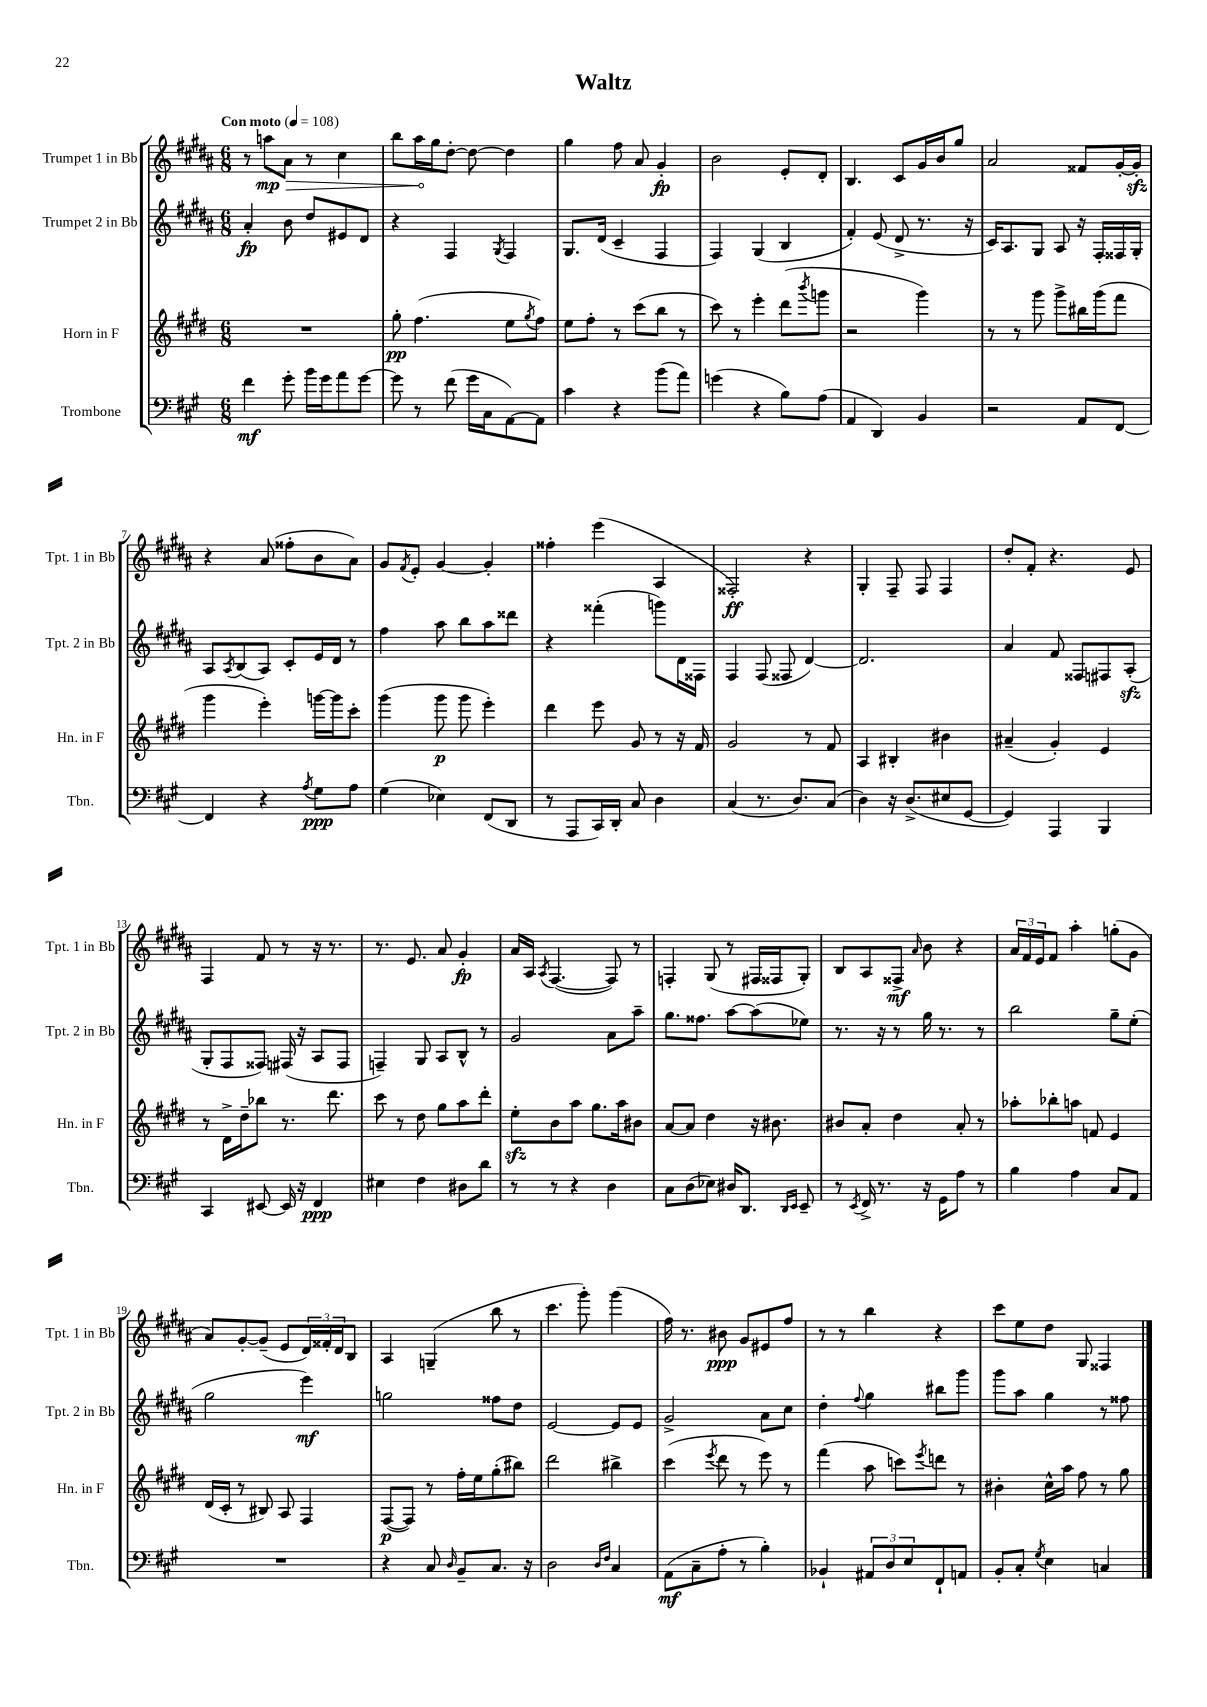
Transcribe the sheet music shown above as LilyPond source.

\header { title = "Waltz" }
<<
\new StaffGroup <<
\new Staff = "s0" \with { instrumentName = "Trumpet 1 in Bb" shortInstrumentName = "Tpt. 1 in Bb" } {
    \clef treble \key b \major \numericTimeSignature \time 6/8 \tempo "Con moto" 4 = 108
    r8 \once \override Hairpin.circled-tip = ##t a''8\mp\> ais'8 r8 cis''4 |
    b''8 ais''16\! gis''16 dis''8~-. dis''8~ dis''4 |
    gis''4 fis''8 ais'8 gis'4-.\fp |
    b'2 e'8-. dis'8-. |
    b4. cis'8 gis'16 b'16 gis''8 |
    ais'2 fisis'8 gis'16~-. gis'16-.\sfz |
    r4 ais'8( fisis''8-. b'8 ais'8) |
    gis'8 \acciaccatura { fis'8 } e'8-. gis'4~ gis'4-. |
    fisis''4-. e'''4( ais4 |
    fisis2-.\ff) r4 |
    gis4-. fis8-- fis8 fis4 |
    dis''8-. fis'8-. r4. e'8 |
    fis4 fis'8 r8 r16 r8. |
    r8. e'8. ais'8 gis'4-.\fp |
    ais'16 ais16 \acciaccatura { ais8 } fis4.~( fis8) r8 |
    f4-. gis8( r8 fis16 fisis16 gis8-.) |
    b8 ais8 fisis8->\mf \grace { ais'16 } b'8 r4 |
    \tuplet 3/2 { ais'16 fis'16 e'16 } fis'8 ais''4-. g''8-.( gis'8 |
    ais'8) gis'8~-. gis'8--( e'8 \tuplet 3/2 { dis'16) fisis'16-. dis'16 } b8 |
    ais4 g4--( b''8 r8 |
    cis'''4. gis'''8-.) gis'''4( |
    fis''16) r8. bis'8\ppp gis'8 eis'8 fis''8 |
    r8 r8 b''4 r4 |
    cis'''8 e''8 dis''8 gis8 fisis4 \bar "|." |
}
\new Staff = "s1" \with { instrumentName = "Trumpet 2 in Bb" shortInstrumentName = "Tpt. 2 in Bb" } {
    \clef treble \key b \major \numericTimeSignature \time 6/8
    ais'4-.\fp b'8 dis''8 eis'8 dis'8 |
    r4 fis4 \acciaccatura { gis8 } fis4 |
    gis8. dis'16( cis'4-- fis4 |
    fis4) gis4( b4 |
    fis'4-.) e'8( dis'8-> r8. r16 |
    cis'16) ais8. gis8 ais8 r16 fis16-. fisis16 gis16-. |
    ais8 \acciaccatura { ais8 } b8( ais8) cis'8-. e'16 dis'16 r8 |
    fis''4 ais''8 b''8 ais''8 disis'''8 |
    r4 fisis'''4-.( g'''8) dis'16 fisis16 |
    fis4 fis8( fisis8 dis'4~) |
    dis'2. |
    ais'4 fis'8 fisis8 fis8 ais8-.\sfz( |
    gis8-. fis8 fisis8) fis16( r16 ais8 fis8 |
    f4--) gis8 ais8 b8-^ r8 |
    gis'2 ais'8 ais''8-- |
    gis''8. fisis''8. ais''8~ ais''8( ees''8) |
    r8. r16 r8 gis''16 r8. r8 |
    b''2 gis''8-- e''8-.( |
    gis''2 e'''4\mf) |
    g''2 fisis''8 dis''8 |
    e'2~ e'8 e'8 |
    gis'2-> ais'8 cis''8 |
    dis''4-. \appoggiatura { fis''8 } gis''4 bis''8 gis'''8 |
    gis'''8 ais''8 gis''4 r8 fisis''8 \bar "|." |
}
\new Staff = "s2" \with { instrumentName = "Horn in F" shortInstrumentName = "Hn. in F" } {
    \clef treble \key e \major \numericTimeSignature \time 6/8
    R2. |
    gis''8-.\pp fis''4.( e''8 \acciaccatura { gis''8 } fis''8) |
    e''8 fis''8-. r8 cis'''8( b''8 r8 |
    cis'''8) r8 e'''4-. dis'''8( \acciaccatura { b'''8 } g'''8 |
    r2 gis'''4) |
    r8 r8 gis'''8 gis'''8-> bis''16 gis'''16( fis'''8 |
    gis'''4 e'''4-.) g'''16~ g'''16 cis'''8-. |
    gis'''4( gis'''8\p gis'''8 e'''4-.) |
    dis'''4 e'''8 gis'8 r8 r16 fis'16 |
    gis'2 r8 fis'8 |
    a4 bis4-. bis'4 |
    ais'4--( gis'4-.) e'4 |
    r8 dis'16-> dis''16-- bes''8 r8. dis'''8. |
    cis'''8 r8 dis''8 gis''8 a''8 dis'''8-. |
    e''8-.\sfz b'8 a''8 gis''8. a''16 bis'8 |
    a'8~ a'8 dis''4 r16 bis'8. |
    bis'8 a'8-. dis''4 a'8-. r8 |
    aes''8-. bes''8-. a''8 f'8 e'4 |
    dis'16( cis'16-. r8 bis8) a8 fis4 |
    fis8~\p( fis8) r8 fis''16-. e''16 gis''8-.( bis''8) |
    dis'''2 bis''4-> |
    cis'''4( \acciaccatura { e'''8 } dis'''8 r8 e'''8) r8 |
    fis'''4( a''8 c'''8) \acciaccatura { e'''8 } d'''8 r8 |
    bis'4-. cis''16-^ a''16 fis''8 r8 gis''8 \bar "|." |
}
\new Staff = "s3" \with { instrumentName = "Trombone" shortInstrumentName = "Tbn." } {
    \clef bass \key a \major \numericTimeSignature \time 6/8
    fis'4\mf gis'8-. b'16 gis'16 a'8 gis'8~ |
    gis'8 r8 fis'8( gis'16 cis16 a,8~) a,8 |
    cis'4 r4 b'8( a'8) |
    g'4( r4 b8) a8( |
    a,4 d,4) b,4 |
    r2 a,8 fis,8~ |
    fis,4 r4 \acciaccatura { a8 } gis8\ppp a8 |
    gis4( ees4) fis,8( d,8 |
    r8 a,,8 cis,16) d,16-. cis8 d4 |
    cis4( r8. d8.) cis8( |
    d4) r16 d8.->( eis8 gis,8~ |
    gis,4) a,,4 b,,4 |
    cis,4 eis,8~ eis,16 r16 fis,4\ppp |
    eis4 fis4 dis8 d'8 |
    r8 r8 r4 d4 |
    cis8 d8( ees8) dis16 d,8. \grace { d,16 e,16 } e,8-- |
    r8 \acciaccatura { e,8 } fis,16-> r8. r16 gis,16 a8 r8 |
    b4 a4 cis8 a,8 |
    R2. |
    r4 cis8 \grace { d16 } b,8-- cis8. r16 |
    d2 \grace { d16 fis16 } cis4 |
    a,8\mf( cis8-- a8-. r8 b4-.) |
    bes,4-! \tuplet 3/2 { ais,8 d8 e8 } fis,8-! a,8 |
    b,8-. cis8-. \acciaccatura { gis8 } e4 c4 \bar "|." |
}
>>
>>
